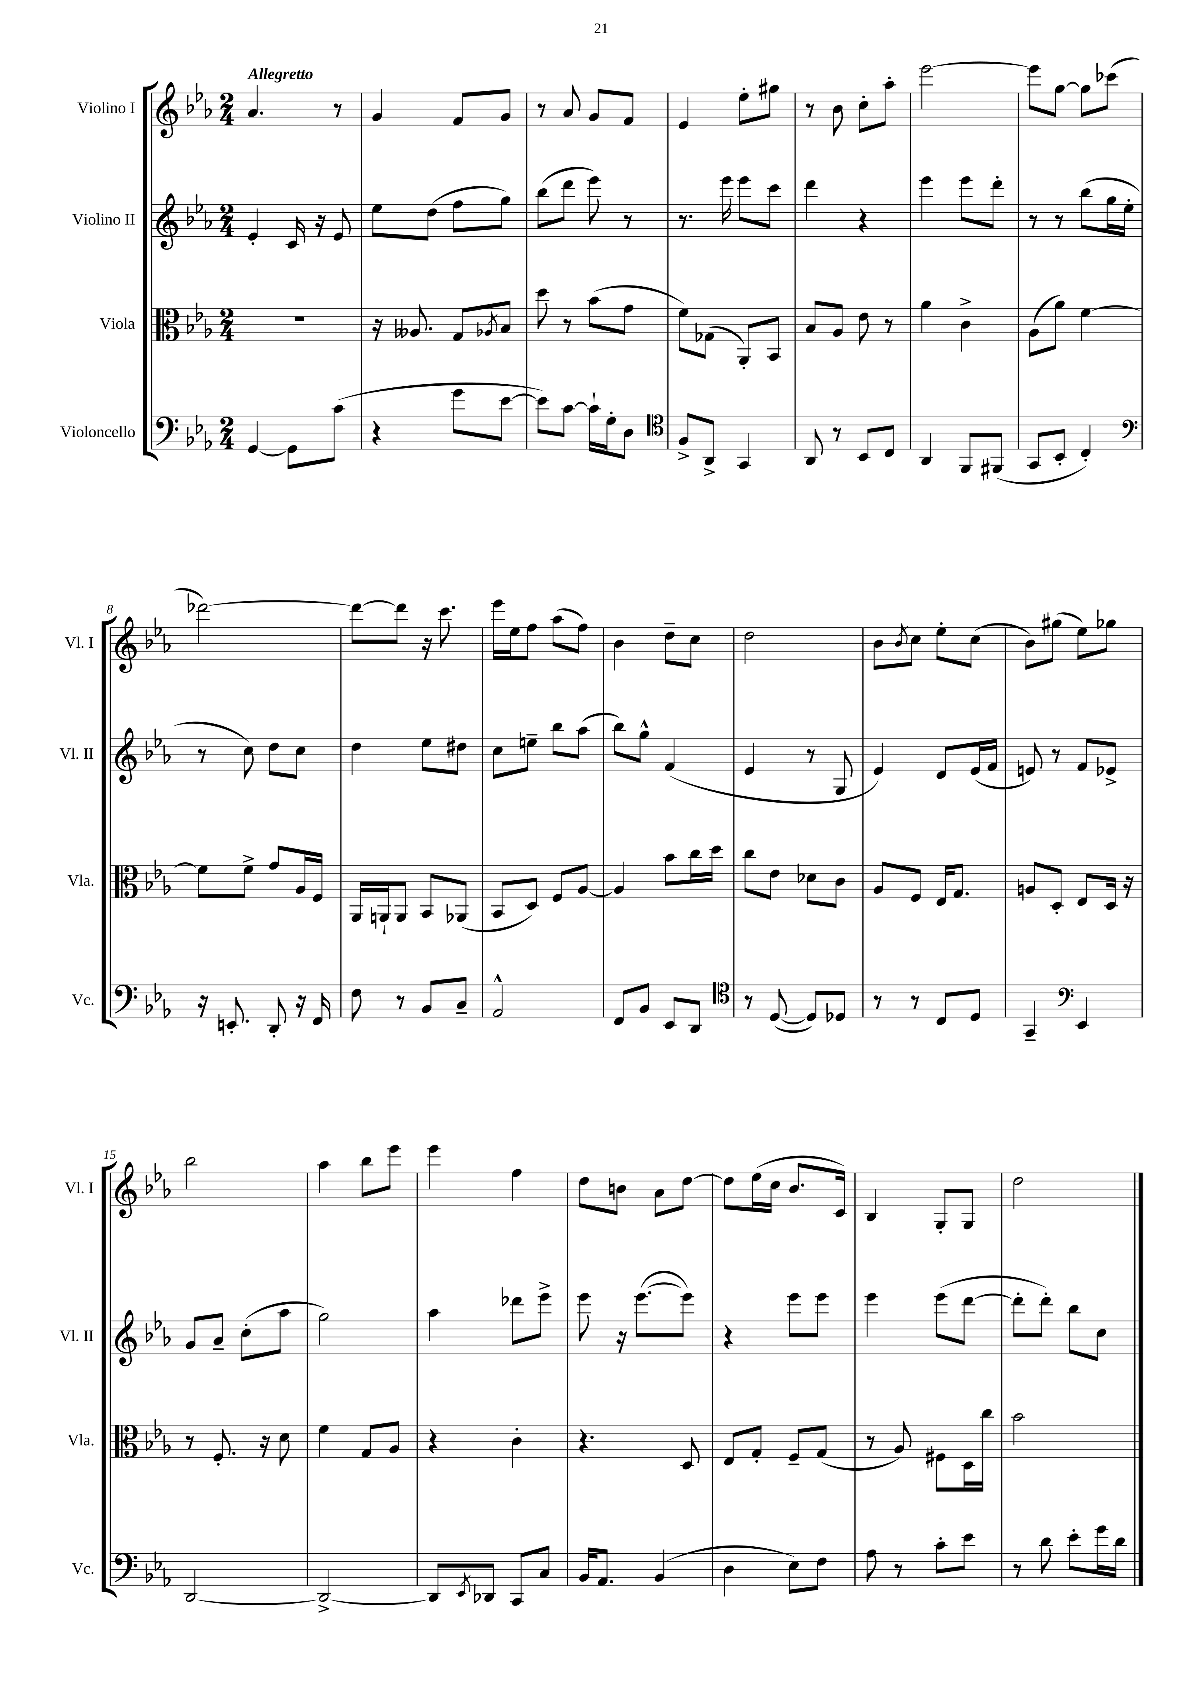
<<
\new StaffGroup <<
\new Staff = "s0" \with { instrumentName = "Violino I" shortInstrumentName = "Vl. I" } {
    \clef treble \key ees \major \numericTimeSignature \time 2/4 \tempo "Allegretto"
    aes'4. r8 |
    g'4 f'8 g'8 |
    r8 aes'8 g'8 f'8 |
    ees'4 ees''8-. gis''8 |
    r8 bes'8 c''8-. aes''8-. |
    ees'''2~ |
    ees'''8 g''8~ g''8 ces'''8( |
    des'''2~) |
    des'''8~ des'''8 r16 c'''8. |
    ees'''16 ees''16 f''8 aes''8( f''8) |
    bes'4 d''8-- c''8 |
    d''2 |
    bes'8 \acciaccatura { bes'8 } c''8 ees''8-. c''8( |
    bes'8) gis''8( ees''8) ges''8 |
    bes''2 |
    aes''4 bes''8 ees'''8 |
    ees'''4 f''4 |
    d''8 b'8 aes'8 d''8~ |
    d''8 ees''16( c''16 bes'8. c'16) |
    bes4 g8-. g8 |
    d''2 \bar "|." |
}
\new Staff = "s1" \with { instrumentName = "Violino II" shortInstrumentName = "Vl. II" } {
    \clef treble \key ees \major \numericTimeSignature \time 2/4
    ees'4-. c'16 r16 ees'8 |
    ees''8 d''8( f''8 g''8) |
    bes''8( d'''8 ees'''8) r8 |
    r8. ees'''16 ees'''8 c'''8 |
    d'''4 r4 |
    ees'''4 ees'''8 d'''8-. |
    r8 r8 bes''8( g''16 ees''16-. |
    r8 c''8) d''8 c''8 |
    d''4 ees''8 dis''8 |
    c''8 e''8-- bes''8 aes''8( |
    bes''8) g''8-^ f'4( |
    ees'4 r8 g8 |
    ees'4) d'8 ees'16( f'16 |
    e'8) r8 f'8 ees'8-> |
    g'8 aes'8-- c''8-.( aes''8 |
    g''2) |
    aes''4 des'''8 ees'''8-> |
    ees'''8 r16 ees'''8.~( ees'''8) |
    r4 ees'''8 ees'''8 |
    ees'''4 ees'''8( d'''8~ |
    d'''8-. d'''8-.) bes''8 c''8 \bar "|." |
}
\new Staff = "s2" \with { instrumentName = "Viola" shortInstrumentName = "Vla." } {
    \clef alto \key ees \major \numericTimeSignature \time 2/4
    R2 |
    r16 aeses8. g8 \acciaccatura { aes8 } bes8 |
    d''8 r8 bes'8( g'8 |
    f'8) ges8( aes,8-.) bes,8 |
    bes8 aes8 ees'8 r8 |
    aes'4 c'4-> |
    aes8( aes'8) f'4~ |
    f'8 f'8-> g'8 aes16 f16 |
    aes,16 a,16-! a,8 bes,8 aes,8( |
    bes,8 d8) f8 aes8~ |
    aes4 bes'8 c''16 d''16 |
    c''8 ees'8 des'8 c'8 |
    aes8 f8 ees16 g8. |
    a8 d8-. ees8 d16 r16 |
    r8 f8.-. r16 d'8 |
    f'4 g8 aes8 |
    r4 c'4-. |
    r4. d8 |
    ees8 g8-. f8-- g8( |
    r8 aes8) fis8 d16 c''16 |
    bes'2 \bar "|." |
}
\new Staff = "s3" \with { instrumentName = "Violoncello" shortInstrumentName = "Vc." } {
    \clef bass \key ees \major \numericTimeSignature \time 2/4
    g,4~ g,8 c'8( |
    r4 g'8 ees'8~ |
    ees'8) c'8~ c'16-! g16-. d8 |
    \clef tenor f8-> aes,8-> g,4 |
    aes,8 r8 bes,8 c8 |
    aes,4 f,8 fis,8( |
    g,8 bes,8-. c4-.) |
    \clef bass r16 e,8.-. d,8-. r16 f,16 |
    f8 r8 bes,8 c8-- |
    aes,2-^ |
    f,8 bes,8 ees,8 d,8 |
    \clef tenor r8 d8~( d8) des8 |
    r8 r8 c8 d8 |
    g,4-- \clef bass ees,4 |
    d,2~ |
    d,2~-> |
    d,8 \acciaccatura { ees,8 } des,8 c,8 c8 |
    bes,16 aes,8. bes,4( |
    d4 ees8) f8 |
    aes8 r8 c'8-. ees'8 |
    r8 d'8 ees'8-. g'16 d'16 \bar "|." |
}
>>
>>
